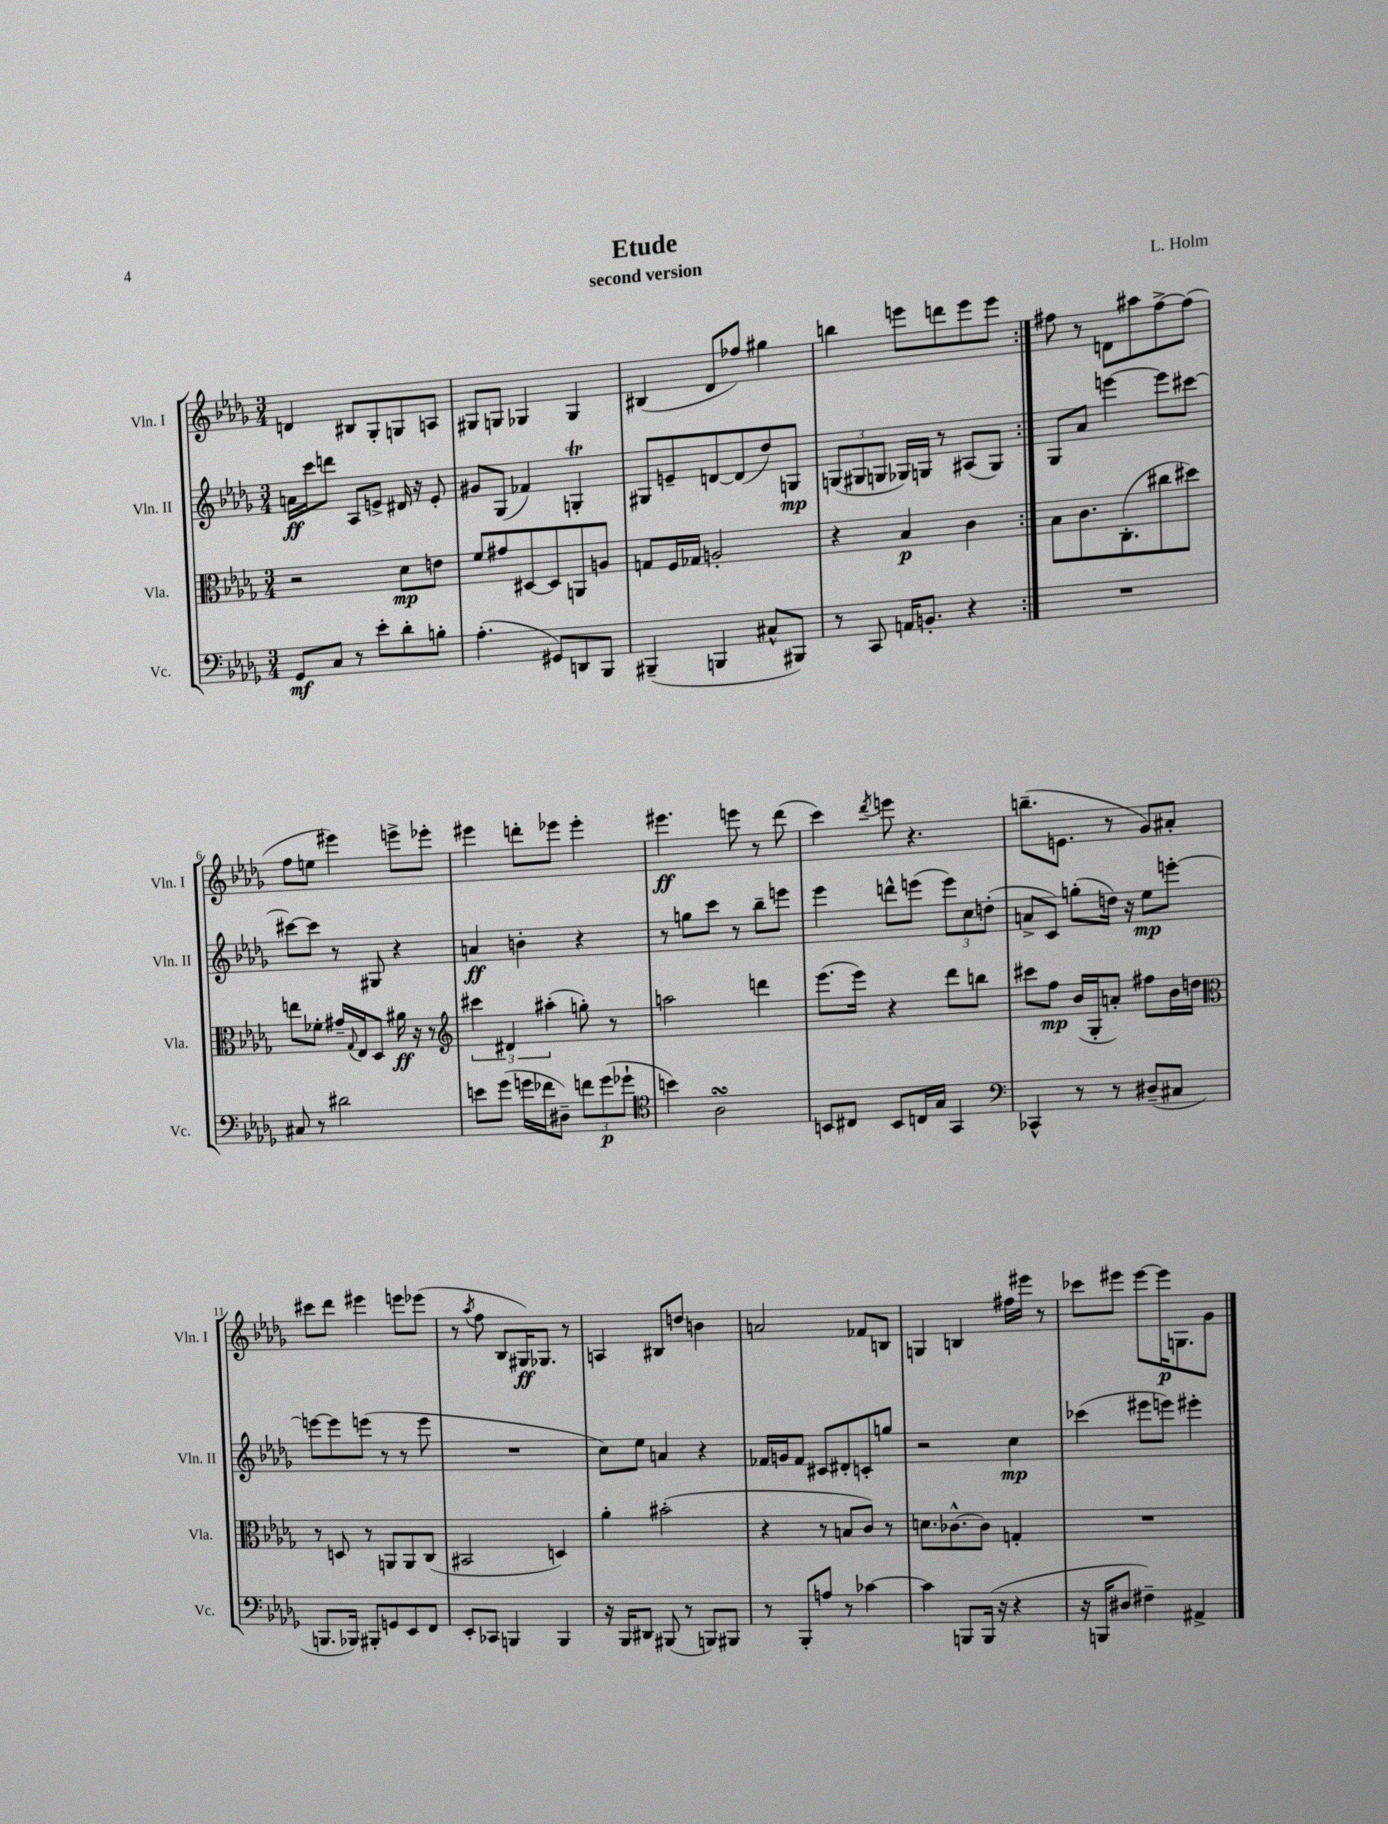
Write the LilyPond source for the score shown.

\header { title = "Etude" composer = "L. Holm" subtitle = "second version" }
<<
\new StaffGroup <<
\new Staff = "s0" \with { instrumentName = "Vln. I" shortInstrumentName = "Vln. I" } {
    \clef treble \key des \major \numericTimeSignature \time 3/4
    \repeat volta 2 { d'4 bis8 ges8-. g8 a8 |
    gis8 g8 ges4 ges4 |
    bis4( des'8 fes''8) gis''4 |
    b''4 e'''8 d'''8 e'''8 e'''8 | }
    fis''8 r8 d'8 ais''8 fis''8~-> fis''8( |
    f''8 e''8 eis'''4) e'''8-> ees'''8-. |
    eis'''4 d'''8-. ees'''8 ees'''4-. |
    eis'''4.\ff e'''8 r8 des'''8( |
    c'''4) \acciaccatura { des'''8 } e'''8 r4. |
    b''8.--( e'8. r8 ges'8) ais'8-. |
    cis'''8 des'''8 eis'''4 e'''8 ees'''8( |
    r8 \acciaccatura { aes''8 } f''8 bes8 gis16\ff) ges8. r8 |
    a4 bis8 d''8 b'4 |
    a'2 fes'8 b8 |
    g4 b4 fis''16 eis'''16 r8 |
    ces'''8 eis'''8 eis'''8~ eis'''16\p g8. ges'8 \bar "|." |
}
\new Staff = "s1" \with { instrumentName = "Vln. II" shortInstrumentName = "Vln. II" } {
    \clef treble \key des \major \numericTimeSignature \time 3/4
    \repeat volta 2 { a'16\ff c'''16 d'''8 aes8 e'8-> dis'16 r16 e'8-. |
    gis'8 ges8( fes'4) g4-.\trill |
    gis8 e'8-- d'8~ d'8( des''8) g8\mp |
    \tuplet 3/2 { g8( gis8 g8 } ges16) g16 r8 ais8( g8) | }
    ges8 aes'8 e'''4~ e'''8 cis'''8~ |
    cis'''8~ cis'''8 r8 gis8 r4 |
    a'4\ff b'4-. r4 |
    r8 g''8 c'''8 r8 bes''8-- e'''8 |
    ees'''4 d'''8-^ e'''8( \tuplet 3/2 { e'''8) c''8 d''8-.( } |
    a'8-> c'8) g''8-.( d''16) r16 ees''8\mp e'''8~-. |
    e'''8~ e'''8 e'''8( r8 r8 e'''8 |
    R2. |
    c''8) ees''8 a'4 r4 |
    fes'16 g'16 fes'8 cis'8 dis'8-. c'8-. g''8 |
    r2 c''4\mp |
    ces'''4( eis'''8 e'''8) eis'''4-. \bar "|." |
}
\new Staff = "s2" \with { instrumentName = "Vla." shortInstrumentName = "Vla." } {
    \clef alto \key des \major \numericTimeSignature \time 3/4
    \repeat volta 2 { r2 des'8\mp e'8 |
    f'8 gis'8 dis8~ dis8 a,8 a8 |
    g8 f16 ges16 a2-. |
    r4 bes4\p c'4 | }
    bes8 c'8. c8.-.( cis''8 dis''8) |
    e''8 fes'8-. gis'16-- \appoggiatura { ges8 } ees16 des8 ais'16\ff r16 r8 |
    \clef treble \tuplet 3/2 { cis'''4 dis'4 ais''4-.( } g''8-.) r8 |
    a''2 d'''4 |
    ees'''8.( ees'''16) r4 des'''8 b''8 |
    cis'''8 f''8\mp bes'16( ges16-. a'8-.) fis''8 bes'16 d''16 |
    \clef alto r8 d8 r8 a,8 a,8 c8( |
    bis,2 d4) |
    aes'4-. bis'2-.( |
    r4 r8 b8 c'8) r8 |
    d'8. ces'8.~-^ ces'8 g4-. |
    R2. \bar "|." |
}
\new Staff = "s3" \with { instrumentName = "Vc." shortInstrumentName = "Vc." } {
    \clef bass \key des \major \numericTimeSignature \time 3/4
    \repeat volta 2 { ges,8\mf c8 r8 ees'8-. des'8-. b8-. |
    aes4.-.( gis,8) d,8 bes,,8 |
    bis,,4--( b,,4 cis8-^ bis,,8) |
    r8 c,8 a,16 b,8.-. r4 | }
    R2. |
    cis8 r8 dis'2 |
    e'8 ges'8( g'16 fes'16 dis8--) \tuplet 3/2 { f'8 g'8\p( ges'8-! } |
    \clef tenor b'4) aes2\turn |
    b,8 cis8 b,8 c16 ges16 ges,4 |
    \clef bass ces,4-^ r8 r8 dis8--( cis8 |
    b,,8. bes,,16) bis,,8-. g,8 ees,8 f,8 |
    ees,8-. ces,8 b,,4 b,,4 |
    r16 bes,,16 dis,8 bis,,8( r8 b,,8) bis,,8 |
    r8 bes,,8-. a8 r8 ces'4~ |
    ces'4 b,,8 b,,16( r16 r4 |
    r16 b,,16 dis8 fis4--) ais,4-> \bar "|." |
}
>>
>>
